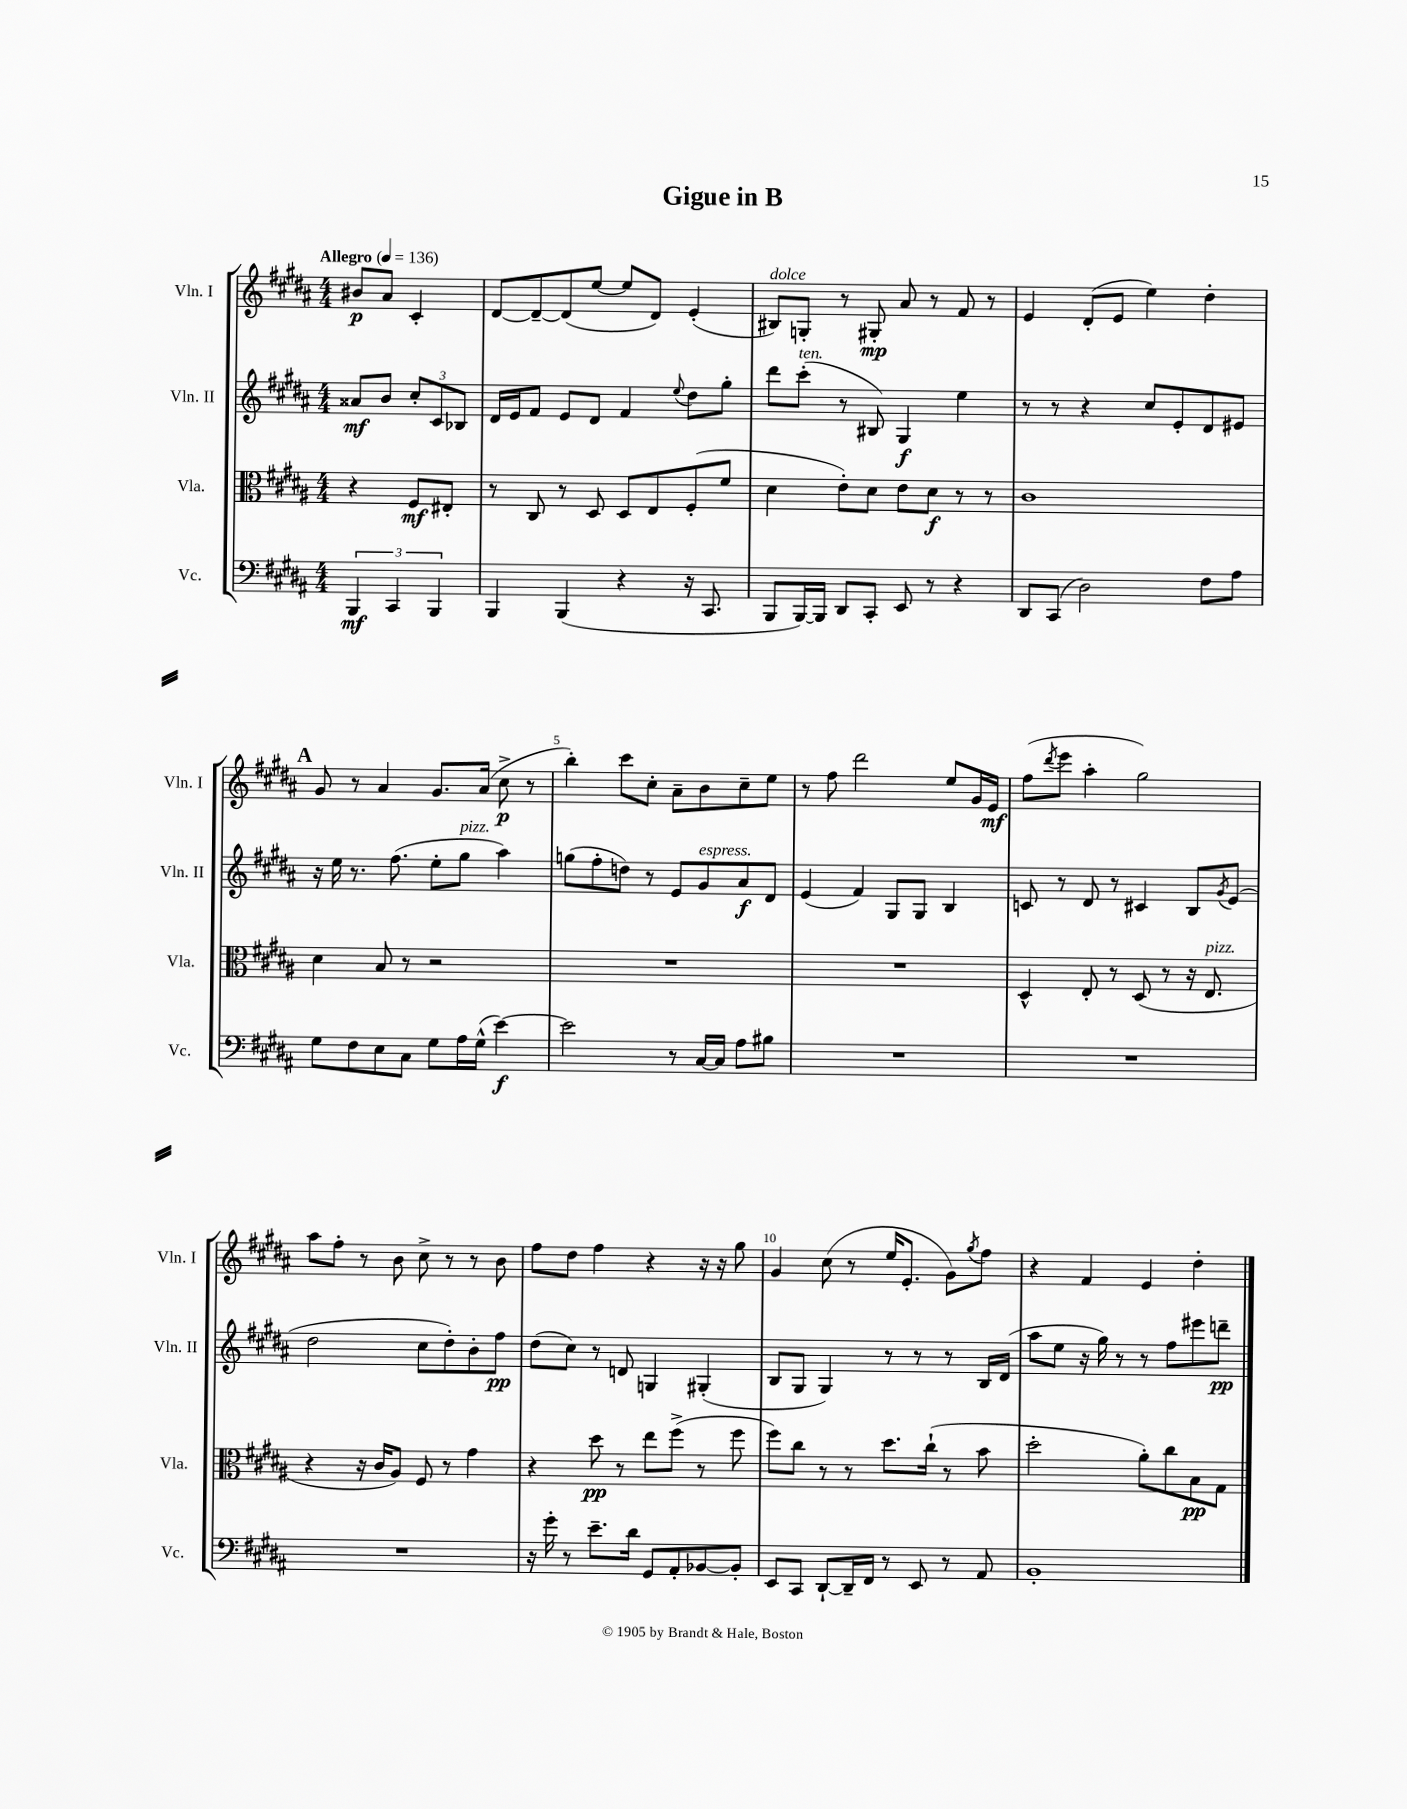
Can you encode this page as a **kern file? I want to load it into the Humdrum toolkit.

**kern	**dynam	**kern	**dynam	**kern	**dynam	**kern	**dynam
*part4	*part4	*part3	*part3	*part2	*part2	*part1	*part1
*staff4	*staff4	*staff3	*staff3	*staff2	*staff2	*staff1	*staff1
*I"Vc.	*	*I"Vla.	*	*I"Vln. II	*	*I"Vln. I	*
*I'Vc.	*	*I'Vla.	*	*I'Vln. II	*	*I'Vln. I	*
*clefF4	*	*clefC3	*	*clefG2	*	*clefG2	*
*k[f#c#g#d#a#]	*	*k[f#c#g#d#a#]	*	*k[f#c#g#d#a#]	*	*k[f#c#g#d#a#]	*
*M4/4	*	*M4/4	*	*M4/4	*	*M4/4	*
*MM136	*	*MM136	*	*MM136	*	*MM136	*
=	=	=	=	=	=	=	=
!	!	!	!	!	!	!LO:TX:a:B:t=Allegro	!
6BBB/	mf	4r	.	8a##X/L	mf	8b#X/L	p
.	.	.	.	8b/J	.	8a#/J	.
6CC#/	.	.	.	.	.	.	.
.	.	8F#/L	mf	12cc#'/L	.	4c#'/	.
6BBB/	.	.	.	12c#/	.	.	.
.	.	8E#X'/J	.	.	.	.	.
.	.	.	.	12B-X/J	.	.	.
=1	=1	=1	=1	=1	=1	=1	=1
4BBB/	.	8r	.	16d#/LL	.	[8d#/L	.
.	.	.	.	16e/J	.	.	.
.	.	8C#/	.	8f#/J	.	8d#~/_	.
(4BBB/	.	8r	.	8e/L	.	(8d#/]	.
.	.	8D#/	.	8d#/J	.	[8ee/J	.
4r	.	8D#/L	.	4f#/	.	8ee/L]	.
.	.	8E/	.	.	.	8d#/J)	.
.	.	.	.	8qqee/	.	.	.
16r	.	(8F#'/	.	8dd#\L	.	(4e'/	.
8.CC#/	.	.	.	.	.	.	.
.	.	8f#/J	.	8gg#'\J	.	.	.
=2	=2	=2	=2	=2	=2	=2	=2
!	!	!	!	!	!	!LO:TX:a:i:t=dolce	!
8BBB/L	.	4d#\	.	8ddd#\L	.	8B#X/L)	.
!	!	!	!	!LO:TX:a:i:t=ten.	!	!	!
[16BBB/L)	.	.	.	(8ccc#'\J	.	8Gn'/J	.
16BBB/JJ]	.	.	.	.	.	.	.
8DD#/L	.	8e'\L)	.	8r	.	8r	.
8CC#'/J	.	8d#\J	.	8B#X/)	.	8G#X'/	mp
8EE/	.	8e\L	.	4G#/	f	8a#/	.
8r	.	8d#\J	f	.	.	8r	.
4r	.	8r	.	4ee\	.	8f#/	.
.	.	8r	.	.	.	8r	.
=3	=3	=3	=3	=3	=3	=3	=3
8DD#/L	.	1c#	.	8r	.	4e/	.
(8CC#/J	.	.	.	8r	.	.	.
2D#\)	.	.	.	4r	.	(8d#'/L	.
.	.	.	.	.	.	8e/J	.
.	.	.	.	8cc#/L	.	4ee\)	.
.	.	.	.	8e'/	.	.	.
8F#\L	.	.	.	8d#/	.	4dd#'\	.
8A#\J	.	.	.	8e#X/J	.	.	.
!!LO:LB:g=z
!!LO:REH:place=s1:t=A
=4	=4	=4	=4	=4	=4	=4	=4
8G#\L	.	4d#\	.	16r	.	8g#/	.
.	.	.	.	16ee\	.	.	.
8F#\	.	.	.	8.r	.	8r	.
8E\	.	8B/	.	.	.	4a#/	.
.	.	.	.	(8.ff#\	.	.	.
8C#\J	.	8r	.	.	.	.	.
8G#\L	.	2r	.	8ee'\L	.	8.g#/L	.
!	!	!	!	!LO:TX:a:i:t=pizz.	!	!	!
16A#\L	.	.	.	8gg#\J	.	.	.
(16G#^^\JJ	.	.	.	.	.	(16a#/Jk	.
[4e\)	f	.	.	4aa#\)	.	8cc#^\	p
.	.	.	.	.	.	8r	.
=5	=5	=5	=5	=5	=5	=5	=5
2e\]	.	1r	.	(8ggn\L	.	4bb'\)	.
.	.	.	.	8ff#'\	.	.	.
.	.	.	.	8ddn\J)	.	8ccc#\L	.
.	.	.	.	8r	.	8cc#'\J	.
8r	.	.	.	8e/L	.	8a#~\L	.
!	!	!	!	!LO:TX:a:i:t=espress.	!	!	!
[16C#/LL	.	.	.	8g#/	.	8b\	.
16C#/JJ]	.	.	.	.	.	.	.
8A#\L	.	.	.	8a#/	f	8cc#~\	.
8B#X\J	.	.	.	8d#/J	.	8ee\J	.
=6	=6	=6	=6	=6	=6	=6	=6
1r	.	1r	.	(4e/	.	8r	.
.	.	.	.	.	.	8ff#\	.
.	.	.	.	4f#/)	.	2ddd#\	.
.	.	.	.	8G#/L	.	.	.
.	.	.	.	8G#/J	.	.	.
.	.	.	.	4B/	.	8ee/L	.
.	.	.	.	.	.	16g#/L	.
.	.	.	.	.	.	16e/JJ	mf
=7	=7	=7	=7	=7	=7	=7	=7
1r	.	4D#^^/	.	8cn/	.	(8ff#\L	.
.	.	.	.	.	.	8qddd#/	.
.	.	.	.	8r	.	8eee\J	.
.	.	8E'/	.	8d#/	.	4aa#'\	.
.	.	8r	.	8r	.	.	.
.	.	(8D#/	.	4c#X/	.	2gg#\)	.
.	.	8r	.	.	.	.	.
.	.	16r	.	8B/L	.	.	.
!	!	!LO:TX:a:i:t=pizz.	!	!	!	!	!
.	.	8.E/	.	.	.	.	.
.	.	.	.	8qg#/	.	.	.
.	.	.	.	(8e/J	.	.	.
!!LO:LB:g=z
=8	=8	=8	=8	=8	=8	=8	=8
1r	.	4r	.	2dd#\	.	8aa#\L	.
.	.	.	.	.	.	8ff#'\J	.
.	.	16r	.	.	.	8r	.
.	.	16c#/KL	.	.	.	.	.
.	.	8A#/J)	.	.	.	8b\	.
.	.	8F#/	.	8cc#\L	.	8cc#^\	.
.	.	8r	.	8dd#'\)	.	8r	.
.	.	4g#\	.	8b'\	.	8r	.
.	.	.	.	8ff#\J	pp	8b\	.
=9	=9	=9	=9	=9	=9	=9	=9
16r	.	4r	.	(8dd#\L	.	8ff#\L	.
16g#'\	.	.	.	.	.	.	.
8r	.	.	.	8cc#\J)	.	8dd#\J	.
8.e~\L	.	8dd#\	pp	8r	.	4ff#\	.
.	.	8r	.	8dn/	.	.	.
16d#\Jk	.	.	.	.	.	.	.
8GG#/L	.	8ee\L	.	4Gn/	.	4r	.
8AA#'/	.	(8ff#^\J	.	.	.	.	.
[8BB-X/	.	8r	.	(4G#X'/	.	16r	.
.	.	.	.	.	.	16r	.
8BB-'/J]	.	8ff#\	.	.	.	8gg#\	.
=10	=10	=10	=10	=10	=10	=10	=10
8EE/L	.	8ff#\L)	.	8B/L	.	4g#/	.
8CC#/J	.	8cc#\J	.	8G#/J	.	.	.
[8DD#`/L	.	8r	.	4G#/)	.	(8cc#\	.
16DD#~/L]	.	8r	.	.	.	8r	.
16FF#/JJ	.	.	.	.	.	.	.
8r	.	8.dd#\L	.	8r	.	16ee/KL	.
.	.	.	.	.	.	8.e'/J	.
8EE/	.	.	.	8r	.	.	.
.	.	(16cc#`\Jk	.	.	.	.	.
8r	.	8r	.	8r	.	8g#\L)	.
.	.	.	.	.	.	8qgg#/	.
8AA#/	.	8b\	.	16B/LL	.	8ff#\J	.
.	.	.	.	(16d#/JJ	.	.	.
=11	=11	=11	=11	=11	=11	=11	=11
1BB'	.	2dd#'\	.	8aa#\L	.	4r	.
.	.	.	.	8ee\J	.	.	.
.	.	.	.	16r	.	4f#/	.
.	.	.	.	16gg#\)	.	.	.
.	.	.	.	8r	.	.	.
.	.	8a#'\L)	.	8r	.	4e/	.
.	.	8cc#\	.	8ff#\L	.	.	.
.	.	8B\	pp	8eee#X\	.	4dd#'\	.
.	.	8G#\J	.	8dddn~\J	pp	.	.
==	==	==	==	==	==	==	==
*-	*-	*-	*-	*-	*-	*-	*-
